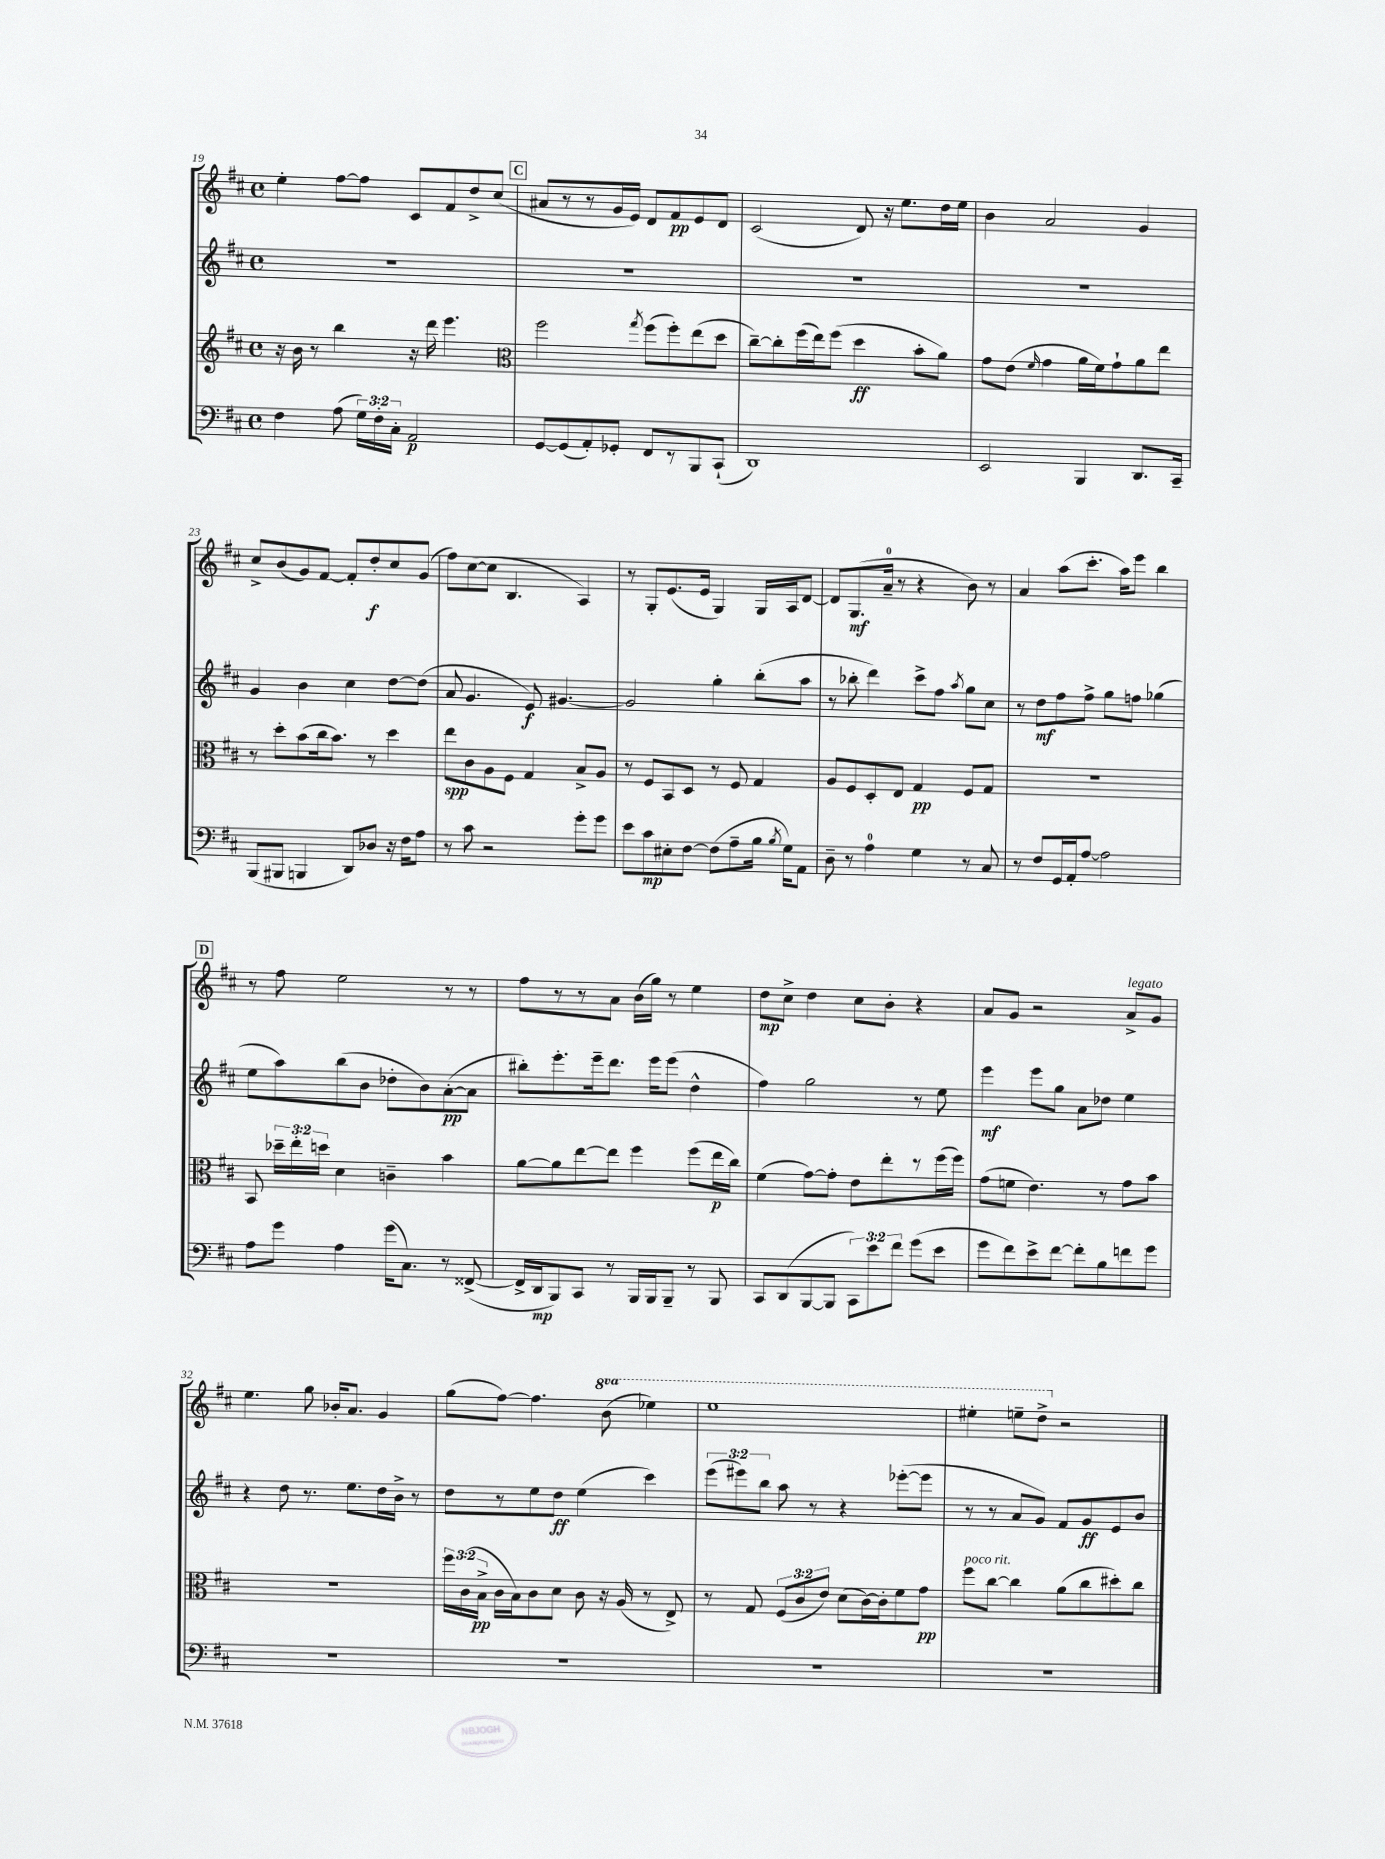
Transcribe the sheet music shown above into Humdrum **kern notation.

**kern	**kern	**kern	**kern
*staff4	*staff3	*staff2	*staff1
*clefF4	*clefG2	*clefG2	*clefG2
*k[f#c#]	*k[f#c#]	*k[f#c#]	*k[f#c#]
*M4/4	*M4/4	*M4/4	*M4/4
*met(c)	*met(c)	*met(c)	*met(c)
4F#	16r	1r	4ee'
.	16b	.	.
.	8r	.	.
(8A	4bb	.	[8ff#
24G)	.	.	8ff#]
24F#'	.	.	.
24C#'	.	.	.
2AA	16r	.	8c#
.	16ddd	.	.
.	4.eee	.	8f#
.	.	.	8dd^
.	.	.	(8cc#
=	=	=	=
*	*clefC3	*	*
[8GG	2ff#	1r	8a#
(8GG]	.	.	8r
8AA')	.	.	8r
8GG-'	.	.	16g
.	.	.	16e)
.	8qgg	.	.
8FF#	(8ff#	.	8d
8r	8ff#')	.	8f#
8BBB	(8ee	.	8e
(8CC#`	8dd	.	8d
=	=	=	=
1DD)	[8cc#~)	1r	(2c#
.	8cc#']	.	.
.	(16ff#	.	.
.	16ee)	.	.
.	(8ff#	.	.
.	4dd	.	8d)
.	.	.	16r
.	.	.	8.ee
.	8b'	.	.
.	8a)	.	16dd
.	.	.	16ee
=	=	=	=
2EE	8g	1r	4b
.	(8e	.	.
.	16qqf#	.	.
.	4g	.	2a
4BBB	16a	.	.
.	16f#)	.	.
.	8g`	.	.
8.DD	8a	.	4g
.	8ee	.	.
16CC#~	.	.	.
=	=	=	=
(8BBB	8r	4g	8cc#^
8BBB#	8dd'	.	(8b
4BBB	(8b	4b	8g)
.	16cc#	.	[8f#
.	8.b)	.	.
8DD)	.	4cc#	8f#']
8D-	8r	.	8dd'
16r	4dd	[8dd	8cc#
16F#	.	.	.
8A	.	(8dd]	(8g
=	=	=	=
8r	8ee	8a	8ff#)
8c#	8c#	4.g	([8cc#
2r	8A	.	8cc#]
.	8F#	.	4.B
.	4G	8e)	.
.	.	[4.g#	.
8g'	8B^	.	4A)
8g	8A	.	.
=	=	=	=
8e	8r	2g#]	8r
8c#	8F#	.	8G'
8E#'	8BB	.	(8.e
[8F#	8D	.	.
.	.	.	16e
(8F#]	8r	4gg'	4G)
8A~	8F#	.	.
16B	4G	(8bb'	16G
8qB	.	.	.
16G)	.	.	16A
8AA	.	8aa	[8d
=	=	=	=
8D~	8A	8r	8d]
8r	8F#	8bb-'	(8.G
4A	8D'	4ddd)	.
.	.	.	16a~
.	8E	.	8r
4G	4G	8ccc#^	4r
.	.	8ff#	.
.	.	8qaa	.
8r	8F#	8gg	8b)
8C#	8G	8cc#	8r
=	=	=	=
8r	1r	8r	4a
8F#	.	8dd	.
16GG	.	8ff#	(8aa
16AA'	.	.	.
[8A	.	8ff#^	8.ccc#'
2A]	.	8gg	.
.	.	.	16aa)
.	.	8ff	8eee
.	.	(4gg-	4bb
=	=	=	=
8A	8BB	8ee	8r
8g	24dd-~	8aa)	8ff#
.	24ee'	.	.
.	24dd	.	.
4A	4d	(8bb	2ee
.	.	8b	.
(16g	4c~	8dd-'	.
8.C#)	.	.	.
.	.	8b)	.
8r	4b	([8a'	8r
([8FF##^	.	8a]	8r
=	=	=	=
16FF##^]	[8a	8bb#')	8ff#
16DD	.	.	.
8BBB)	8a]	8.eee'	8r
8CC#	[8ee	.	8r
.	.	16eee~	.
8r	8ee]	8.ddd	8a
16BBB	4ff#	.	(16b
16BBB	.	16eee	16gg)
8BBB~	.	(8eee	8r
8r	(8ff#	4dd^^	4ee
8BBB	16ee	.	.
.	16cc#)	.	.
=	=	=	=
8CC#	(4f#	4ff#)	8dd
(8DD	.	.	8cc#^
[8BBB	[8g)	2gg	4dd
8BBB]	8g']	.	.
12CC#)	8e	.	8cc#
12e	.	.	.
.	8ee'	.	8b'
12f#	.	.	.
(8g	8r	8r	4r
8e	(16ff#	8ee	.
.	16ff#)	.	.
=	=	=	=
8g	(8g	4eee	8a
8f#)	8f	.	8g
8e^	4.e)	8eee	2r
[8f#	.	8gg	.
8f#']	.	8a	.
8B	8r	8dd-	.
8f	8g	4ee	8a^
8g	8b	.	8g
=	=	=	=
1r	1r	4r	4.ee
.	.	8dd	.
.	.	8.r	8gg
.	.	.	16b-'
.	.	8.ee	8.a
.	.	16dd	4g
.	.	16b^	.
.	.	8r	.
=	=	=	=
1r	24ff#	8dd	(8gg
.	(24c#	.	.
.	24B^	.	.
.	16c#	8r	[8ff#)
.	16B)	.	.
.	8c#	8ee	4.ff#]
.	8d	8dd	.
.	8c#	(4ee	.
.	16r	.	(8bb
.	(16A	.	.
.	8r	4ccc#)	4eee-)
.	8E^)	.	.
=	=	=	=
1r	8r	(12eee	1eee
.	.	12eee#)	.
.	8G	.	.
.	.	12bb	.
.	(12F#	8aa	.
.	12c#	.	.
.	.	8r	.
.	12e)	.	.
.	(8d	4r	.
.	[16c#)	.	.
.	16c#']	.	.
.	8f#	([8eee-'	.
.	8g	8eee-]	.
=	=	=	=
1r	8ff#	8r	4eee#'
.	[8cc#	8r	.
.	4cc#]	8a	8eee~
.	.	8g)	8ddd^
.	(8a	8f#	2r
.	8cc#	8g	.
.	8dd#')	8e	.
.	8cc#	8b	.
==	==	==	==
*-	*-	*-	*-
